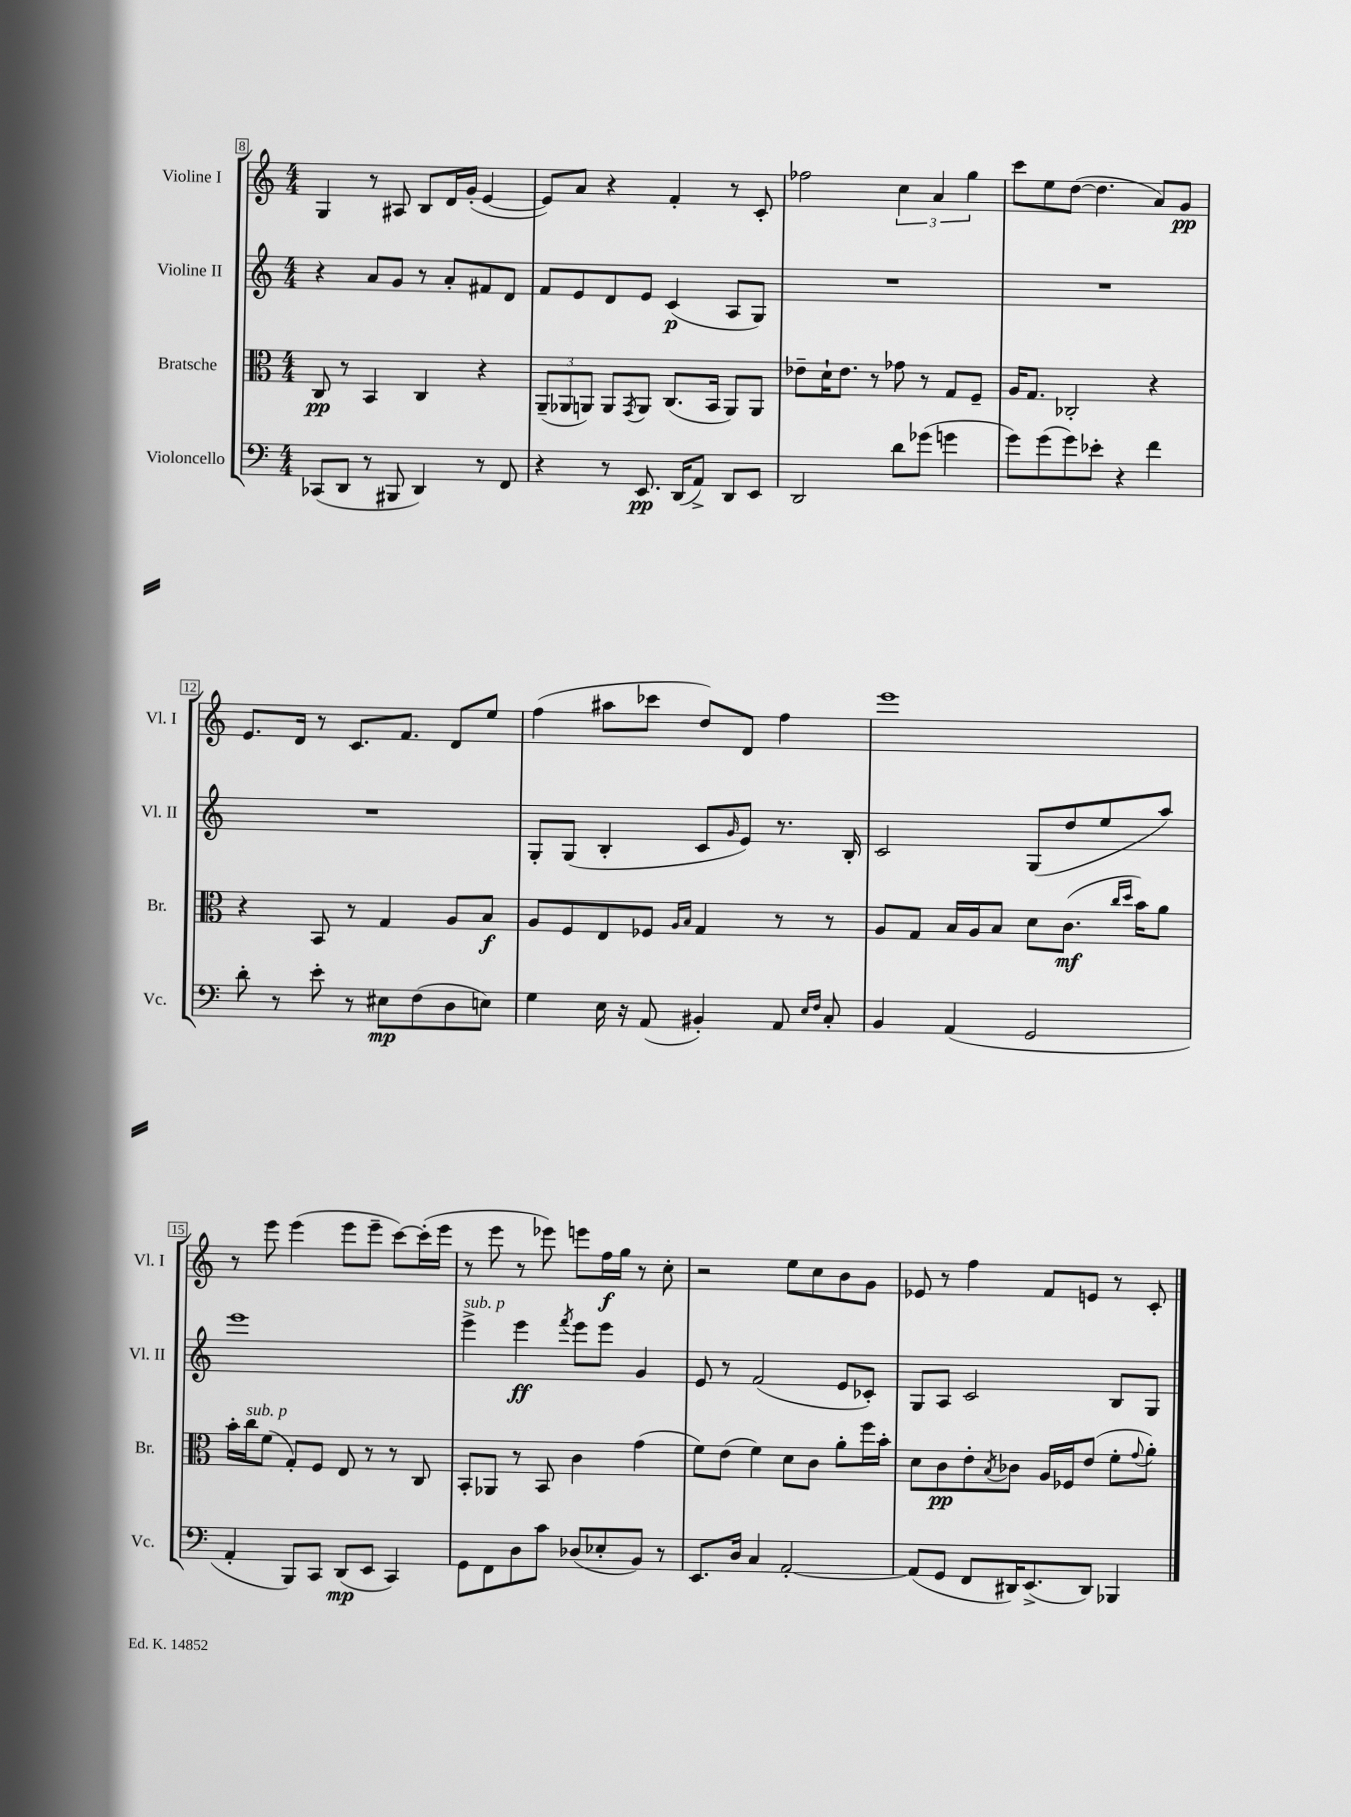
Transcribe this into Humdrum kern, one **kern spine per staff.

**kern	**dynam	**kern	**dynam	**kern	**dynam	**kern	**dynam
*part4	*part4	*part3	*part3	*part2	*part2	*part1	*part1
*staff4	*staff4	*staff3	*staff3	*staff2	*staff2	*staff1	*staff1
*I"Violoncello	*	*I"Bratsche	*	*I"Violine II	*	*I"Violine I	*
*I'Vc.	*	*I'Br.	*	*I'Vl. II	*	*I'Vl. I	*
*clefF4	*	*clefC3	*	*clefG2	*	*clefG2	*
*k[]	*	*k[]	*	*k[]	*	*k[]	*
*M4/4	*	*M4/4	*	*M4/4	*	*M4/4	*
=8	=8	=8	=8	=8	=8	=8	=8
(8CC-X/L	.	8C/	pp	4r	.	4G/	.
8DD/J	.	8r	.	.	.	.	.
8r	.	4BB/	.	8a/L	.	8r	.
8BBB#X/	.	.	.	8g/J	.	8A#X/	.
4DD/)	.	4C/	.	8r	.	8B/L	.
.	.	.	.	8a'/L	.	16d/L	.
.	.	.	.	.	.	(16g'/JJ	.
8r	.	4r	.	8f#X/	.	[4e/	.
8FF/	.	.	.	8d/J	.	.	.
=9	=9	=9	=9	=9	=9	=9	=9
4r	.	(12AA~/L	.	8f/L	.	8e/L])	.
.	.	12AA-X/	.	.	.	.	.
.	.	.	.	8e/	.	8a/J	.
.	.	12AAn/J)	.	.	.	.	.
8r	.	8AA/L	.	8d/	.	4r	.
.	.	8qGG/	.	.	.	.	.
8.EE/	pp	8AA/J	.	8e/J	.	.	.
.	.	(8.C/L	.	(4c/	p	4f'/	.
(16DD/KL	.	.	.	.	.	.	.
8AA^/J)	.	.	.	.	.	.	.
.	.	16BB/Jk	.	.	.	.	.
8DD/L	.	8AA/L)	.	8A/L	.	8r	.
8EE/J	.	8AA/J	.	8G/J)	.	8c'/	.
=10	=10	=10	=10	=10	=10	=10	=10
2DD/	.	8e-X~\L	.	1r	.	2ff-X\	.
.	.	16d`\K	.	.	.	.	.
.	.	8.e-\J	.	.	.	.	.
.	.	8r	.	.	.	.	.
8d\L	.	8g-X\	.	.	.	6cc\	.
(8g-X\J	.	8r	.	.	.	.	.
.	.	.	.	.	.	6a/	.
4gn\	.	8G/L	.	.	.	.	.
.	.	.	.	.	.	6gg\	.
.	.	8F~/J	.	.	.	.	.
=11	=11	=11	=11	=11	=11	=11	=11
8g\L)	.	16A/KL	.	1r	.	8ccc\L	.
.	.	8.G/J	.	.	.	.	.
(8g\	.	.	.	.	.	8ee\	.
8g\)	.	2C-X'/	.	.	.	([8dd\J	.
8e-X'\J	.	.	.	.	.	4.dd\]	.
4r	.	.	.	.	.	.	.
4f\	.	4r	.	.	.	8a/L)	.
.	.	.	.	.	.	8g/J	pp
!!LO:LB:g=z
=12	=12	=12	=12	=12	=12	=12	=12
8d'\	.	4r	.	1r	.	8.e/L	.
8r	.	.	.	.	.	.	.
.	.	.	.	.	.	16d/Jk	.
8e'\	.	8BB/	.	.	.	8r	.
8r	.	8r	.	.	.	8.c/L	.
8E#X\L	mp	4G/	.	.	.	.	.
.	.	.	.	.	.	8.f/J	.
(8F\	.	.	.	.	.	.	.
8D\	.	8A/L	.	.	.	8d/L	.
8En\J)	.	8B/J	f	.	.	8ee/J	.
=13	=13	=13	=13	=13	=13	=13	=13
4G\	.	8A/L	.	8G'/L	.	(4ff\	.
.	.	8F/	.	(8G/J	.	.	.
16E\	.	8E/	.	4B'/	.	8aa#X\L	.
16r	.	.	.	.	.	.	.
(8AA/	.	8F-X/J	.	.	.	8ccc-X\J	.
.	.	16qqA/LL	.	.	.	.	.
.	.	16qqB/JJ	.	.	.	.	.
4BB#X'/)	.	4G/	.	8c/L	.	8dd/L)	.
.	.	.	.	16qqg/	.	.	.
.	.	.	.	8e/J)	.	8d/J	.
8AA/	.	8r	.	8.r	.	4ff\	.
16qqE/LL	.	.	.	.	.	.	.
16qqF/JJ	.	.	.	.	.	.	.
8C'/	.	8r	.	.	.	.	.
.	.	.	.	16B'/	.	.	.
=14	=14	=14	=14	=14	=14	=14	=14
4BB/	.	8A/L	.	2c/	.	1eee	.
.	.	8G/J	.	.	.	.	.
(4AA/	.	16B/LL	.	.	.	.	.
.	.	16A/J	.	.	.	.	.
.	.	8B/J	.	.	.	.	.
2GG/	.	8d\L	.	(8G/L	.	.	.
.	.	(8.c\J	mf	8dd/	.	.	.
.	.	.	.	8ee/	.	.	.
.	.	16qqcc/LL	.	.	.	.	.
.	.	16qqdd/JJ	.	.	.	.	.
.	.	16b\KL)	.	.	.	.	.
.	.	8a\J	.	8aa/J)	.	.	.
!!LO:LB:g=z
=15	=15	=15	=15	=15	=15	=15	=15
4AA'/	.	16b'\LL	.	1eee	.	8r	.
!	!	!LO:TX:a:i:t=sub. p	!	!	!	!	!
.	.	16cc\J	.	.	.	.	.
.	.	(8f\J	.	.	.	8eee\	.
8BBB/L)	.	8G'/L)	.	.	.	(4eee\	.
8CC/J	.	8F/J	.	.	.	.	.
(8DD/L	mp	8E/	.	.	.	8eee\L	.
8EE/J	.	8r	.	.	.	8eee~\J	.
4CC/)	.	8r	.	.	.	[8ccc\L)	.
.	.	8C/	.	.	.	(16ccc'\L]	.
.	.	.	.	.	.	16eee\JJ	.
=16	=16	=16	=16	=16	=16	=16	=16
!	!	!	!	!LO:TX:a:i:t=sub. p	!	!	!
8GG\L	.	8BB'/L	.	4eee^\	.	8r	.
8FF\	.	8AA-X/J	.	.	.	8eee\	.
8D\	.	8r	.	4eee\	ff	8r	.
8c\J	.	8BB/	.	.	.	8eee-X\)	.
.	.	.	.	8qfff/	.	.	.
(8D-X/L	.	4c\	.	8eee\L	.	8eeen\L	.
8E-X'/	.	.	.	8eee\J	.	16ff\L	f
.	.	.	.	.	.	16gg\JJ	.
8BB/J)	.	(4g\	.	4g/	.	8r	.
8r	.	.	.	.	.	8cc'\	.
=17	=17	=17	=17	=17	=17	=17	=17
8.EE/L	.	8f\L)	.	8e/	.	2r	.
.	.	(8e\J	.	8r	.	.	.
16D/Jk	.	.	.	.	.	.	.
4C/	.	4f\)	.	(2f/	.	.	.
[2AA'/	.	8d\L	.	.	.	8ee\L	.
.	.	8c\J	.	.	.	8cc\	.
.	.	8a'\L	.	8e/L	.	8b\	.
.	.	16ff\L	.	8c-X'/J)	.	8g\J	.
.	.	16b'\JJ	.	.	.	.	.
=18	=18	=18	=18	=18	=18	=18	=18
(8AA/L]	.	8d\L	.	8G/L	.	8e-X/	.
8GG/J	.	8c\	pp	8A/J	.	8r	.
8FF/L	.	8e'\	.	2c/	.	4ff\	.
.	.	8qB/	.	.	.	.	.
16DD#X/K)	.	8c-X\J	.	.	.	.	.
(8.EE^/	.	.	.	.	.	.	.
.	.	16A/LL	.	.	.	8f/L	.
.	.	16F-X/J	.	.	.	.	.
8DD#/J)	.	(8e/J	.	.	.	8en/J	.
4BBB-X/	.	8f'\L	.	8B/L	.	8r	.
.	.	8qqg/	.	.	.	.	.
.	.	8a'\J)	.	8G/J	.	8c'/	.
==	==	==	==	==	==	==	==
*-	*-	*-	*-	*-	*-	*-	*-
